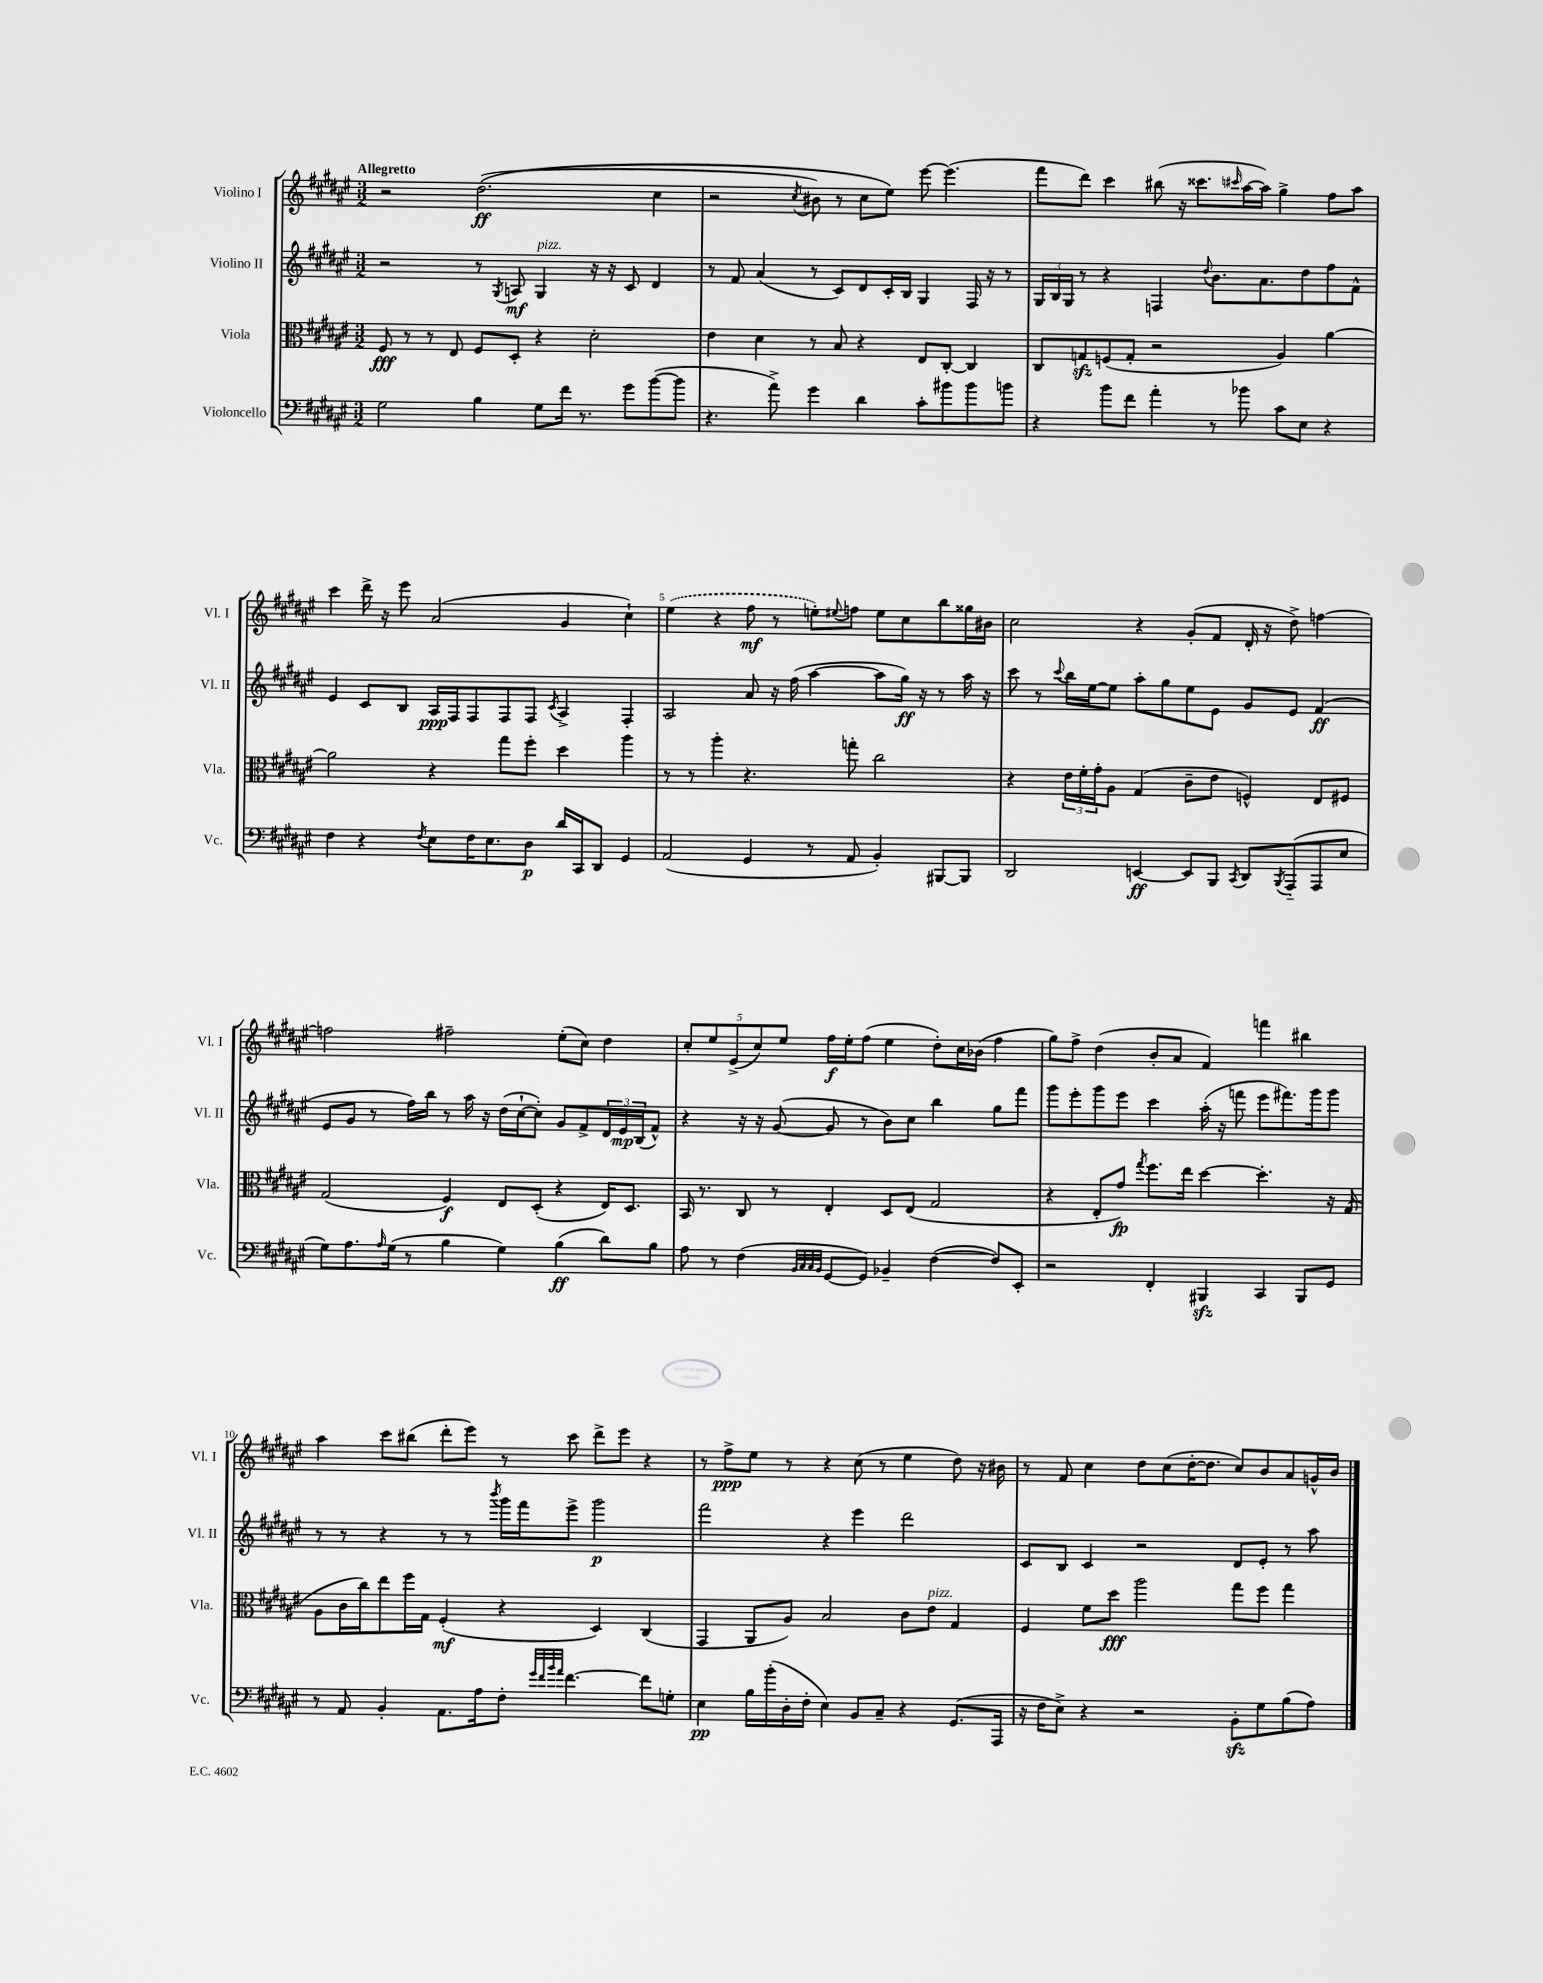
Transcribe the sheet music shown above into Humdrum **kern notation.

**kern	**dynam	**kern	**dynam	**kern	**dynam	**kern	**dynam
*part4	*part4	*part3	*part3	*part2	*part2	*part1	*part1
*staff4	*staff4	*staff3	*staff3	*staff2	*staff2	*staff1	*staff1
*I"Violoncello	*	*I"Viola	*	*I"Violino II	*	*I"Violino I	*
*I'Vc.	*	*I'Vla.	*	*I'Vl. II	*	*I'Vl. I	*
*clefF4	*	*clefC3	*	*clefG2	*	*clefG2	*
*k[f#c#g#d#a#e#]	*	*k[f#c#g#d#a#e#]	*	*k[f#c#g#d#a#e#]	*	*k[f#c#g#d#a#e#]	*
*M3/2	*	*M3/2	*	*M3/2	*	*M3/2	*
=1	=1	=1	=1	=1	=1	=1	=1
!	!	!	!	!	!	!LO:TX:a:B:t=Allegretto	!
2G#\	.	8F#/	fff	2r	.	2r	.
.	.	8r	.	.	.	.	.
.	.	8r	.	.	.	.	.
.	.	8E#/	.	.	.	.	.
4B\	.	8F#/L	.	8r	.	((2.dd#\	ff
.	.	.	.	8qG#/	.	.	.
.	.	8D#'/J	.	8An/	mf	.	.
!	!	!	!	!LO:TX:a:i:t=pizz.	!	!	!
8G#\L	.	4r	.	4G#/	.	.	.
16f#\Jk	.	.	.	.	.	.	.
8.r	.	.	.	.	.	.	.
.	.	2d#'\	.	16r	.	.	.
.	.	.	.	16r	.	.	.
8g#\L	.	.	.	8c#/	.	.	.
([8b\	.	.	.	4d#/	.	4cc#\	.
8b\J]	.	.	.	.	.	.	.
=2	=2	=2	=2	=2	=2	=2	=2
4.r	.	4e#\	.	8r	.	2r	.
.	.	.	.	8f#/	.	.	.
.	.	4d#\	.	(4a#/	.	.	.
8a#^\)	.	.	.	.	.	.	.
.	.	.	.	.	.	8qcc#/	.
4g#\	.	8r	.	8r	.	8b#X\)	.
.	.	8B/	.	8c#/L)	.	8r	.
4d#\	.	4r	.	8d#/	.	8cc#\L	.
.	.	.	.	16c#'/L	.	8ee#\J)	.
.	.	.	.	16B/JJ	.	.	.
8c#'\L	.	8E#/L	.	4G#/	.	[8eee#\	.
8b#X\	.	[8C#'/J	.	.	.	(4.eee#\]	.
8b#\	.	4C#/]	.	16F#/	.	.	.
.	.	.	.	16r	.	.	.
8bn\J	.	.	.	8r	.	.	.
=3	=3	=3	=3	=3	=3	=3	=3
4r	.	8C#/L	.	24G#/LL	.	8fff#\L	.
.	.	.	.	24B/	.	.	.
.	.	.	.	24G#/JJ	.	.	.
.	.	8Gnzz/	.	8r	.	8ddd#\J)	.
8b\L	.	(8Fn/	.	4r	.	4ccc#\	.
8f#\J	.	8G'/J	.	.	.	.	.
4a#'\	.	2r	.	4Fn/	.	(8bb#X\	.
.	.	.	.	.	.	16r	.
.	.	.	.	.	.	8.ccc##X\L	.
.	.	.	.	8qqdd#/	.	.	.
8r	.	.	.	8.b\L	.	.	.
.	.	.	.	.	.	16qqccc#X/	.
8b-X\	.	.	.	.	.	[16aa#\L	.
.	.	.	.	8.a#\	.	16aa#\JJ])	.
8c#\L	.	4A#/)	.	.	.	4gg#^\	.
8E#\J	.	.	.	8dd#\	.	.	.
4r	.	[4a#\	.	8ff#\	.	8ff#\L	.
.	.	.	.	8f#^^\J	.	8aa#\J	.
!!LO:LB:g=z
=4	=4	=4	=4	=4	=4	=4	=4
4F#\	.	2a#\]	.	4e#/	.	4ccc#\	.
4r	.	.	.	8c#/L	.	16ddd#^\	.
.	.	.	.	.	.	16r	.
.	.	.	.	8B/J	.	8eee#\	.
8qF#/	.	.	.	.	.	.	.
8E#\L	.	4r	.	16A#/LL	ppp	(2a#/	.
.	.	.	.	16F#/J	.	.	.
16F#\K	.	.	.	8F#/	.	.	.
8.E#\	.	.	.	.	.	.	.
.	.	8gg#\L	.	8F#/	.	.	.
8D#\J	p	8ff#'\J	.	8F#/J	.	.	.
.	.	.	.	8qc#/	.	.	.
16d#/LL	.	4dd#\	.	4A#^/	.	4g#/	.
16CC#/J	.	.	.	.	.	.	.
8DD#/J	.	.	.	.	.	.	.
4GG#/	.	4aa#\	.	4F#'/	.	4cc#`\)	.
=5	=5	=5	=5	=5	=5	=5	=5
(2AA#/	.	8r	.	2A#/	.	(4ee#\	.
.	.	8r	.	.	.	.	.
.	.	4aa#'\	.	.	.	4r	.
4GG#/	.	4.r	.	8a#/	.	8ff#\	mf
.	.	.	.	16r	.	8r	.
.	.	.	.	(16ff#\	.	.	.
8r	.	.	.	[4aa#\	.	8een'\L)	.
.	.	.	.	.	.	8qqee#X/	.
8AA#/	.	8ggn'\	.	.	.	8ffn\J	.
4BB'/)	.	2cc#\	.	8aa#\L]	.	8ee#\L	.
.	.	.	.	16gg#\Jk)	ff	8cc#\	.
.	.	.	.	16r	.	.	.
[8BBB#X/L	.	.	.	8r	.	8bb\	.
8BBB#/J]	.	.	.	16aa#\	.	16gg##X\L	.
.	.	.	.	16r	.	16b#X\JJ	.
=6	=6	=6	=6	=6	=6	=6	=6
2DD#/	.	4r	.	8ccc#\	.	2cc#\	.
.	.	.	.	8r	.	.	.
.	.	.	.	8qqccc#/	.	.	.
.	.	24e#\LL	.	16bb\LL	.	.	.
.	.	24f#'\	.	.	.	.	.
.	.	.	.	[16ee#\J	.	.	.
.	.	24g#'\J	.	.	.	.	.
.	.	8A#\J	.	8ee#\J]	.	.	.
[4EEn/	ff	(4G#/	.	8aa#'\L	.	4r	.
.	.	.	.	8gg#\	.	.	.
8EE/L]	.	8c#~\L	.	8ee#\	.	(8g#'/L	.
8BBB/J	.	8e#\J	.	8e#\J	.	8f#/J	.
8qCC#/	.	.	.	.	.	.	.
8DD#/L	.	4Fn^^/)	.	8g#/L	.	16d#'/	.
.	.	.	.	.	.	16r	.
8qBBB/	.	.	.	.	.	.	.
(8AAA#/	.	.	.	8e#/J	.	8dd#^\)	.
8AAA#/	.	8E#/L	.	(4f#/	ff	[4ffn\	.
8E#/J	.	8F#X/J	.	.	.	.	.
!!LO:LB:g=z
=7	=7	=7	=7	=7	=7	=7	=7
8G#\L)	.	(2G#/	.	8e#/L	.	2ffn\]	.
8.A#\	.	.	.	8g#/J	.	.	.
.	.	.	.	8r	.	.	.
16qqA#/	.	.	.	.	.	.	.
(16G#\Jk	.	.	.	.	.	.	.
8r	.	.	.	16ff#\LL)	.	.	.
.	.	.	.	16bb\JJ	.	.	.
4B\	.	4F#/)	f	8r	.	2ff#X~\	.
.	.	.	.	16aa#\	.	.	.
.	.	.	.	16r	.	.	.
4G#\)	.	8E#/L	.	(16dd#\LL	.	.	.
.	.	.	.	[16cc#`\J	.	.	.
.	.	(8D#'/J	.	8cc#'\J])	.	.	.
(4B\	ff	4r	.	8g#/L	.	(8ee#'\L	.
.	.	.	.	8f#^/	.	8cc#\J)	.
8d#\L)	.	16E#/KL)	.	24d#/L	.	4dd#\	.
.	.	.	.	24e#/	mp	.	.
.	.	8.D#/J	.	.	.	.	.
.	.	.	.	(24B/J	.	.	.
8B\J	.	.	.	8f#^^/J)	.	.	.
=8	=8	=8	=8	=8	=8	=8	=8
8A#\	.	16BB/	.	4r	.	10cc#'/L	.
.	.	8.r	.	.	.	.	.
.	.	.	.	.	.	10ee#/	.
8r	.	.	.	.	.	.	.
.	.	.	.	.	.	(10e#^/	.
(4F#\	.	8C#/	.	16r	.	.	.
.	.	.	.	.	.	10cc#/)	.
.	.	.	.	16r	.	.	.
.	.	8r	.	([8g#/	.	.	.
.	.	.	.	.	.	10ee#/J	.
32qqBB/LLL	.	.	.	.	.	.	.
32qqC#/	.	.	.	.	.	.	.
32qqC#/	.	.	.	.	.	.	.
32qqBB/JJJ	.	.	.	.	.	.	.
[8GG#/L	.	4E#'/	.	8g#/]	.	16ff#\LL	f
.	.	.	.	.	.	16ee#'\J	.
8GG#/J])	.	.	.	8r	.	(8ff#\J	.
4BB-X~/	.	8D#/L	.	8b\L)	.	4ee#\	.
.	.	(8E#/J	.	8cc#\J	.	.	.
([4F#\	.	2G#/	.	4bb\	.	8dd#'\L)	.
.	.	.	.	.	.	16cc#\L	.
.	.	.	.	.	.	(16b-X\JJ	.
8F#/L])	.	.	.	8gg#\L	.	4ff#\	.
8EE#'/J	.	.	.	8fff#\J	.	.	.
=9	=9	=9	=9	=9	=9	=9	=9
2r	.	4r	.	8ggg#\L	.	8gg#\L)	.
.	.	.	.	8eee#'\	.	8ff#^\J	.
.	.	8E#'/L	.	8ggg#\	.	(4dd#\	.
.	.	8g#/J)	fp	8eee#\J	.	.	.
.	.	8qgg#/	.	.	.	.	.
4FF#'/	.	8.ff#\L	.	4ccc#\	.	8b'/L	.
.	.	.	.	.	.	8a#/J	.
.	.	16ee#\Jk	.	.	.	.	.
4BBB#Xzz/	.	[4dd#\	.	(16aa#'\	.	4f#/)	.
.	.	.	.	16r	.	.	.
.	.	.	.	8fffn\	.	.	.
4CC#/	.	4.dd#'\]	.	8eee#\L	.	4fffn\	.
.	.	.	.	8.fff#X\)	.	.	.
8BBB#/L	.	.	.	.	.	4bb#X\	.
.	.	.	.	16ggg#\k	.	.	.
8GG#/J	.	16r	.	8ggg#\J	.	.	.
.	.	(16G#/	.	.	.	.	.
!!LO:LB:g=z
=10	=10	=10	=10	=10	=10	=10	=10
8r	.	8A#\L	.	8r	.	4aa#\	.
8AA#/	.	16c#\L	.	8r	.	.	.
.	.	16cc#\J)	.	.	.	.	.
4BB'/	.	8ee#\	.	4r	.	8ccc#\L	.
.	.	16ff#\L	.	.	.	(8bb#X\J	.
.	.	16G#\JJ	.	.	.	.	.
8.AA#\L	.	(4F#'/	mf	8r	.	8ddd#'\L	.
.	.	.	.	8r	.	8eee#\J)	.
16A#\k	.	.	.	.	.	.	.
.	.	.	.	8qbbb/	.	.	.
8F#'\J	.	4r	.	16ggg#\LL	.	8r	.
.	.	.	.	16fff#\J	.	.	.
32qqg#/LLL	.	.	.	.	.	.	.
32qqf#/	.	.	.	.	.	.	.
32qqb/	.	.	.	.	.	.	.
32qqa#/JJJ	.	.	.	.	.	.	.
[4.f#\	.	.	.	8eee#^\J	.	8ccc#\	.
.	.	4D#/)	.	2ggg#\	p	8ddd#^\L	.
.	.	.	.	.	.	8eee#\J	.
8f#\L]	.	(4C#/	.	.	.	4r	.
8Gn'\J	.	.	.	.	.	.	.
=11	=11	=11	=11	=11	=11	=11	=11
4E#\	pp	4GG#/	.	2fff#\	.	8r	.
.	.	.	.	.	.	8ff#^\L	ppp
16B\LL	.	8AA#/L	.	.	.	8ee#\J	.
(16b'\	.	.	.	.	.	.	.
16D#'\	.	8A#/J)	.	.	.	8r	.
16F#'\JJ	.	.	.	.	.	.	.
4E#\)	.	2B/	.	4r	.	4r	.
8BB/L	.	.	.	4eee#\	.	(8cc#\	.
8C#~/J	.	.	.	.	.	8r	.
4r	.	8c#\L	.	2ddd#\	.	4ee#\	.
!	!	!LO:TX:a:i:t=pizz.	!	!	!	!	!
.	.	8e#\J	.	.	.	.	.
(8.GG#/L	.	4G#/	.	.	.	8dd#\)	.
.	.	.	.	.	.	16r	.
16AAA#/Jk	.	.	.	.	.	16b#X\	.
=12	=12	=12	=12	=12	=12	=12	=12
16r	.	4F#/	.	8c#/L	.	8r	.
16F#\KL	.	.	.	.	.	.	.
8E#^\J)	.	.	.	8B/J	.	8f#/	.
4r	.	8f#\L	.	4c#/	.	4cc#\	.
.	.	8dd#\J	fff	.	.	.	.
2r	.	2aa#\	.	2r	.	8dd#\L	.
.	.	.	.	.	.	(8cc#\	.
.	.	.	.	.	.	[16dd#'\K	.
.	.	.	.	.	.	8.dd#\J]	.
8BBzz'\L	.	8gg#\L	.	8d#/L	.	8cc#/L)	.
8G#\	.	8ff#\J	.	8e#'/J	.	8b/	.
(8B\	.	4gg#\	.	8r	.	8a#/	.
8A#\J)	.	.	.	8aa#\	.	16gn^^/L	.
.	.	.	.	.	.	16b/JJ	.
==	==	==	==	==	==	==	==
*-	*-	*-	*-	*-	*-	*-	*-
